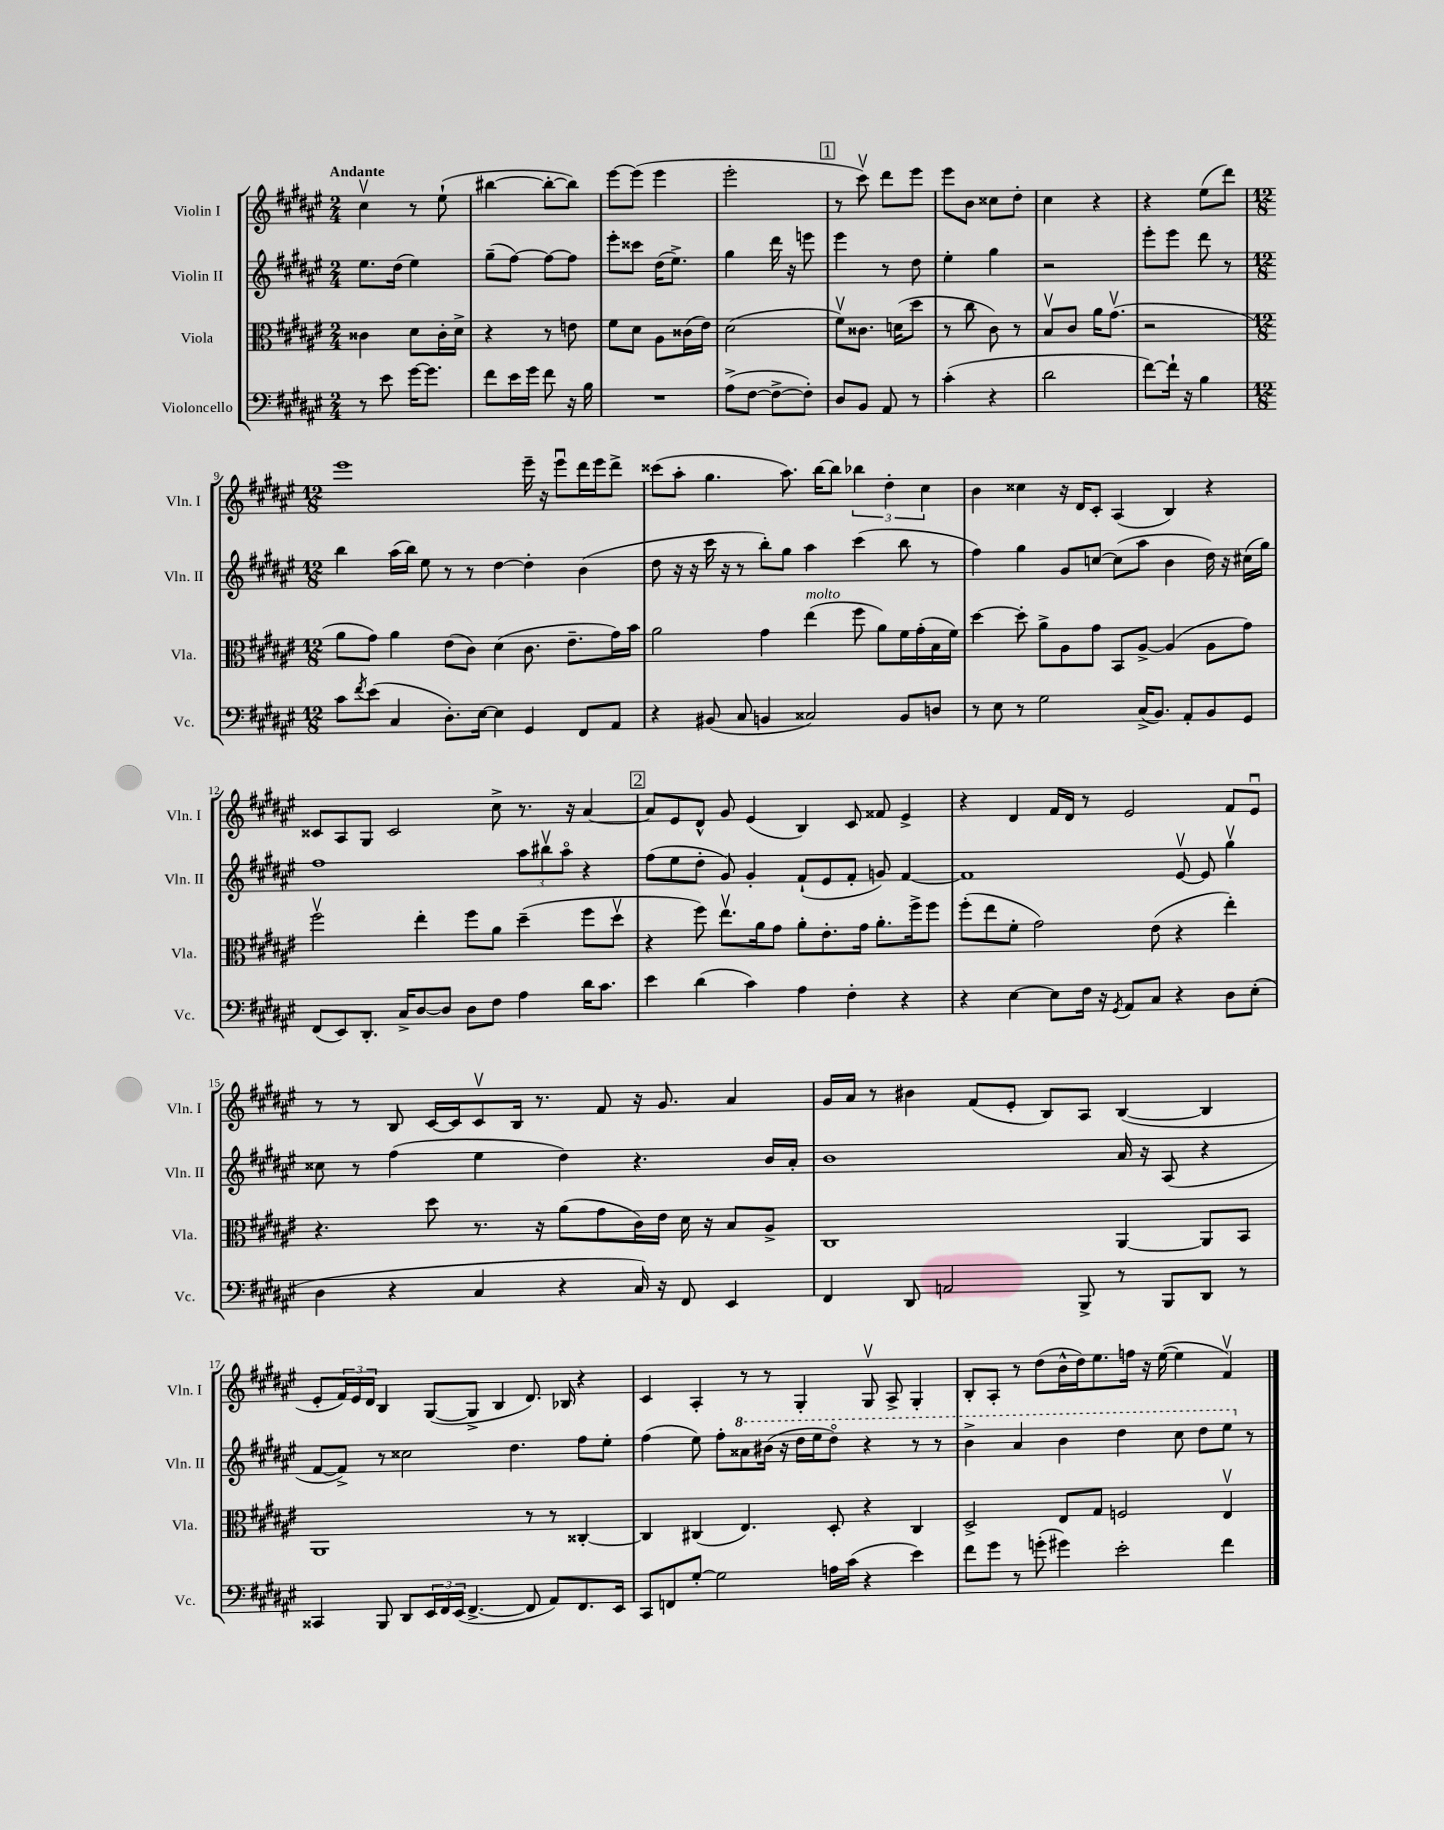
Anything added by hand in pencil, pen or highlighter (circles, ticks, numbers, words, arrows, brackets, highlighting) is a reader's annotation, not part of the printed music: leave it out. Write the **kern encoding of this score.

**kern	**kern	**kern	**kern
*staff4	*staff3	*staff2	*staff1
*clefF4	*clefC3	*clefG2	*clefG2
*k[f#c#g#d#a#e#]	*k[f#c#g#d#a#e#]	*k[f#c#g#d#a#e#]	*k[f#c#g#d#a#e#]
*M2/4	*M2/4	*M2/4	*M2/4
8r	4c##	8.ee#	4cc#v
8e#	.	.	.
.	.	(16dd#	.
[16g#	8d#	4ee#)	8r
8.g#]	.	.	.
.	16c##'	.	(8ee#`
.	16d#^	.	.
=	=	=	=
8f#	4r	(8gg#~	[4bb#
16e#	.	[8ff#)	.
16g#	.	.	.
8f#	8r	8ff#_	8bb#'_
16r	8e	8ff#]	8bb#])
16B	.	.	.
=	=	=	=
2r	8f#	8eee#'	[8eee#
.	8d#	8ccc##	(8eee#]
.	8A#	(16dd#	4eee#
.	.	8.ee#^)	.
.	(16c##	.	.
.	16e#)	.	.
=	=	=	=
(8A#^	(2d#	4gg#	2eee#'
[8F#	.	.	.
8F#^_	.	16ddd#	.
.	.	16r	.
8F#'])	.	8eee	.
=	=	=	=
8D#	8f#v)	4eee#	8r
8BB	8.c##	.	8ccc#v)
8AA#	.	8r	8ddd#
.	(16d	.	.
8r	8dd#	8dd#	8eee#
=	=	=	=
(4c#'	8r	4ee#'	8eee#
.	8cc#	.	8b
4r	8c#)	4gg#	8cc##
.	8r	.	8dd#'
=	=	=	=
2d#	8Bv	2r	4cc#
.	8c#	.	.
.	16a#	.	4r
.	(8.g#v	.	.
=	=	=	=
[8f#)	2r	8eee#'	4r
16f#`]	.	8eee#	.
16r	.	.	.
4B	.	8ddd#	(8ee#
.	.	8r	8ddd#)
=	=	=	=
*M12/8	*M12/8	*M12/8	*M12/8
8c#	8a#	4bb	1eee#
8qf#	.	.	.
(8e#	8g#)	.	.
4C#	4a#	(16aa#	.
.	.	16bb)	.
.	.	8ee#	.
8.D#')	(8e#	8r	.
.	8c#)	8r	.
[16E#	.	.	.
4E#]	(4d#	[4dd#	.
4GG#	8.c#	4dd#']	16eee#~
.	.	.	16r
.	.	.	8eee#u
.	8.e#~	.	.
8FF#	.	(4b	16ddd#
.	.	.	16eee#
8AA#	16g#)	.	8ddd#^
.	16b	.	.
=	=	=	=
4r	2a#	8dd#	(8ccc##
.	.	16r	8aa#'
.	.	16r	.
(8BB#	.	16ccc#	4.gg#
.	.	16r	.
8C#	.	8r	.
4BB	4g#	8bb')	.
.	.	8gg#	8.aa#)
2C##)	(4ee#	4aa#	.
.	.	.	[16bb
.	.	.	8bb]
.	8ff#	(4ccc#	6bb-
.	8a#)	.	.
.	.	.	6dd#'
8BB	16f#	8bb	.
.	(16g#'	.	.
.	.	.	6cc#
8D	16B	8r	.
.	16f#)	.	.
=	=	=	=
8r	[4dd#	4ff#)	4b
8E#	.	.	.
8r	8dd#']	4gg#	4cc##
2G#	8a#^	.	.
.	8A#	8g#	16r
.	.	.	16d#
.	8g#	[8cc	8c#'
.	8BB	(8cc]	(4A#
(16C#^	[8A#^	8aa#	.
8.BB)	.	.	.
.	(4A#]	4b	4B)
8AA#'	.	.	.
8BB	8A#	16dd#)	4r
.	.	16r	.
8GG#	8g#)	(16cc#	.
.	.	16gg#)	.
=	=	=	=
(8FF#	2ff#v	1ff#	8c##
8EE#)	.	.	8A#
8.DD#'	.	.	8G#
.	.	.	2c##
16C#^	.	.	.
[8D#	4ee#'	.	.
8D#]	.	.	.
8D#	8ff#	.	.
8F#	8a#	.	8cc#^
4A#	(4dd#~	12aa#	8.r
.	.	12bb#v	.
.	.	12aa#o	.
.	.	.	16r
16d#	8ff#	4r	[4a#
8.c#	.	.	.
.	8dd#v	.	.
=	=	=	=
4e#	4r	(8ff#	8a#]
.	.	8ee#	8e#
(4d#	8ff#)	8dd#'	8d#^^
.	8.ee#v	8g#)	8g#
4c#)	.	4g#'	(4e#
.	16a#	.	.
.	8g#	.	.
4A#	8a#'	(8f#`	4B)
.	8.e#'	8e#	.
4F#'	.	8f#'	8c#
.	16g#	.	.
.	8.a#'	8g)	8f##
4r	.	[4f#	4e#^
.	16ff#^	.	.
.	8ff#	.	.
=	=	=	=
4r	(8ff#'	1f#]	4r
.	8ee#	.	.
[4E#	8f#'	.	4d#
.	2g#)	.	.
8E#]	.	.	16f#
.	.	.	16d#
16F#	.	.	8r
16r	.	.	.
8qGG#	.	.	.
8AA#	.	.	2e#
8C#	(8e#	.	.
4r	4r	[8e#v	.
.	.	8e#]	.
8D#	4ee#')	4gg#v	8f#
(8E#'	.	.	8e#u
=	=	=	=
4D#	4.r	8cc##	8r
.	.	8r	8r
4r	.	(4ff#	8B
.	8dd#	.	[16c#
.	.	.	16c#]
4C#	8.r	4ee#	8c#v
.	.	.	16B
.	16r	.	8.r
4r	(8a#	4dd#)	.
.	8g#	.	8f#
16C#)	16c#)	4.r	16r
16r	16e#	.	8.g#
8FF#	16d#	.	.
.	16r	.	.
4EE#	8B	.	4a#
.	8A#^	16b	.
.	.	16a#'	.
=	=	=	=
4FF#	1C#	1b	16g#
.	.	.	16a#
.	.	.	8r
8DD#	.	.	4b#
2AA	.	.	.
.	.	.	(8f#
.	.	.	8e#'
.	.	.	8B)
8BBB^	.	.	8A#
8r	[4AA#	16a#	([4B
.	.	16r	.
8BBB	.	(8A#	.
8DD#	8AA#]	4r	4B]
8r	8BB	.	.
=	=	=	=
4CC##	1AA#	[8f#	8e#'
.	.	8f#^])	24f#)
.	.	.	24e#
.	.	.	24d#
8BBB	.	8r	4B
8DD#	.	2cc##	.
24EE#	.	.	([8G#
24FF#	.	.	.
(24EE#	.	.	.
[4.FF#^	.	.	8G#^]
.	.	.	4B
.	.	4.dd#	.
8FF#]	8r	.	8.d#)
8AA#)	8r	.	.
.	.	.	16B-
8.FF#	[4C##'	8ff#	4r
.	.	8ee#'	.
16EE#	.	.	.
=	=	=	=
8CC#	4C##]	(4ff#	4c#
8FF	.	.	.
[8G#'	(4C#	8ee#)	4A#'
2G#]	.	8ff#'	.
.	4.E#)	8aa##	8r
.	.	(16bb#	8r
.	.	16r	.
.	.	16ddd#	4G#'
.	.	16eee#	.
16A	8D#'	8ddd#o)	.
(16c#	.	.	.
4r	4r	4r	8G#v
.	.	.	8A#^
4e#)	4C#	8r	4G#'
.	.	8r	.
=	=	=	=
8f#	2D#^	4bb^	8B'
8g#	.	.	8A#'
8r	.	4aa#	8r
(8g'	.	.	(8dd#
4g#)	8E#	4bb	16b^^
.	.	.	16dd#)
.	8G#	.	8.ee#
2e#'	2F	4ddd#	.
.	.	.	16ff
.	.	.	16r
.	.	.	([16ee#
.	.	8ccc#	4ee#]
.	.	8ddd#	.
4f#	4E#v	8eee#	4f#v)
.	.	8r	.
==	==	==	==
*-	*-	*-	*-
